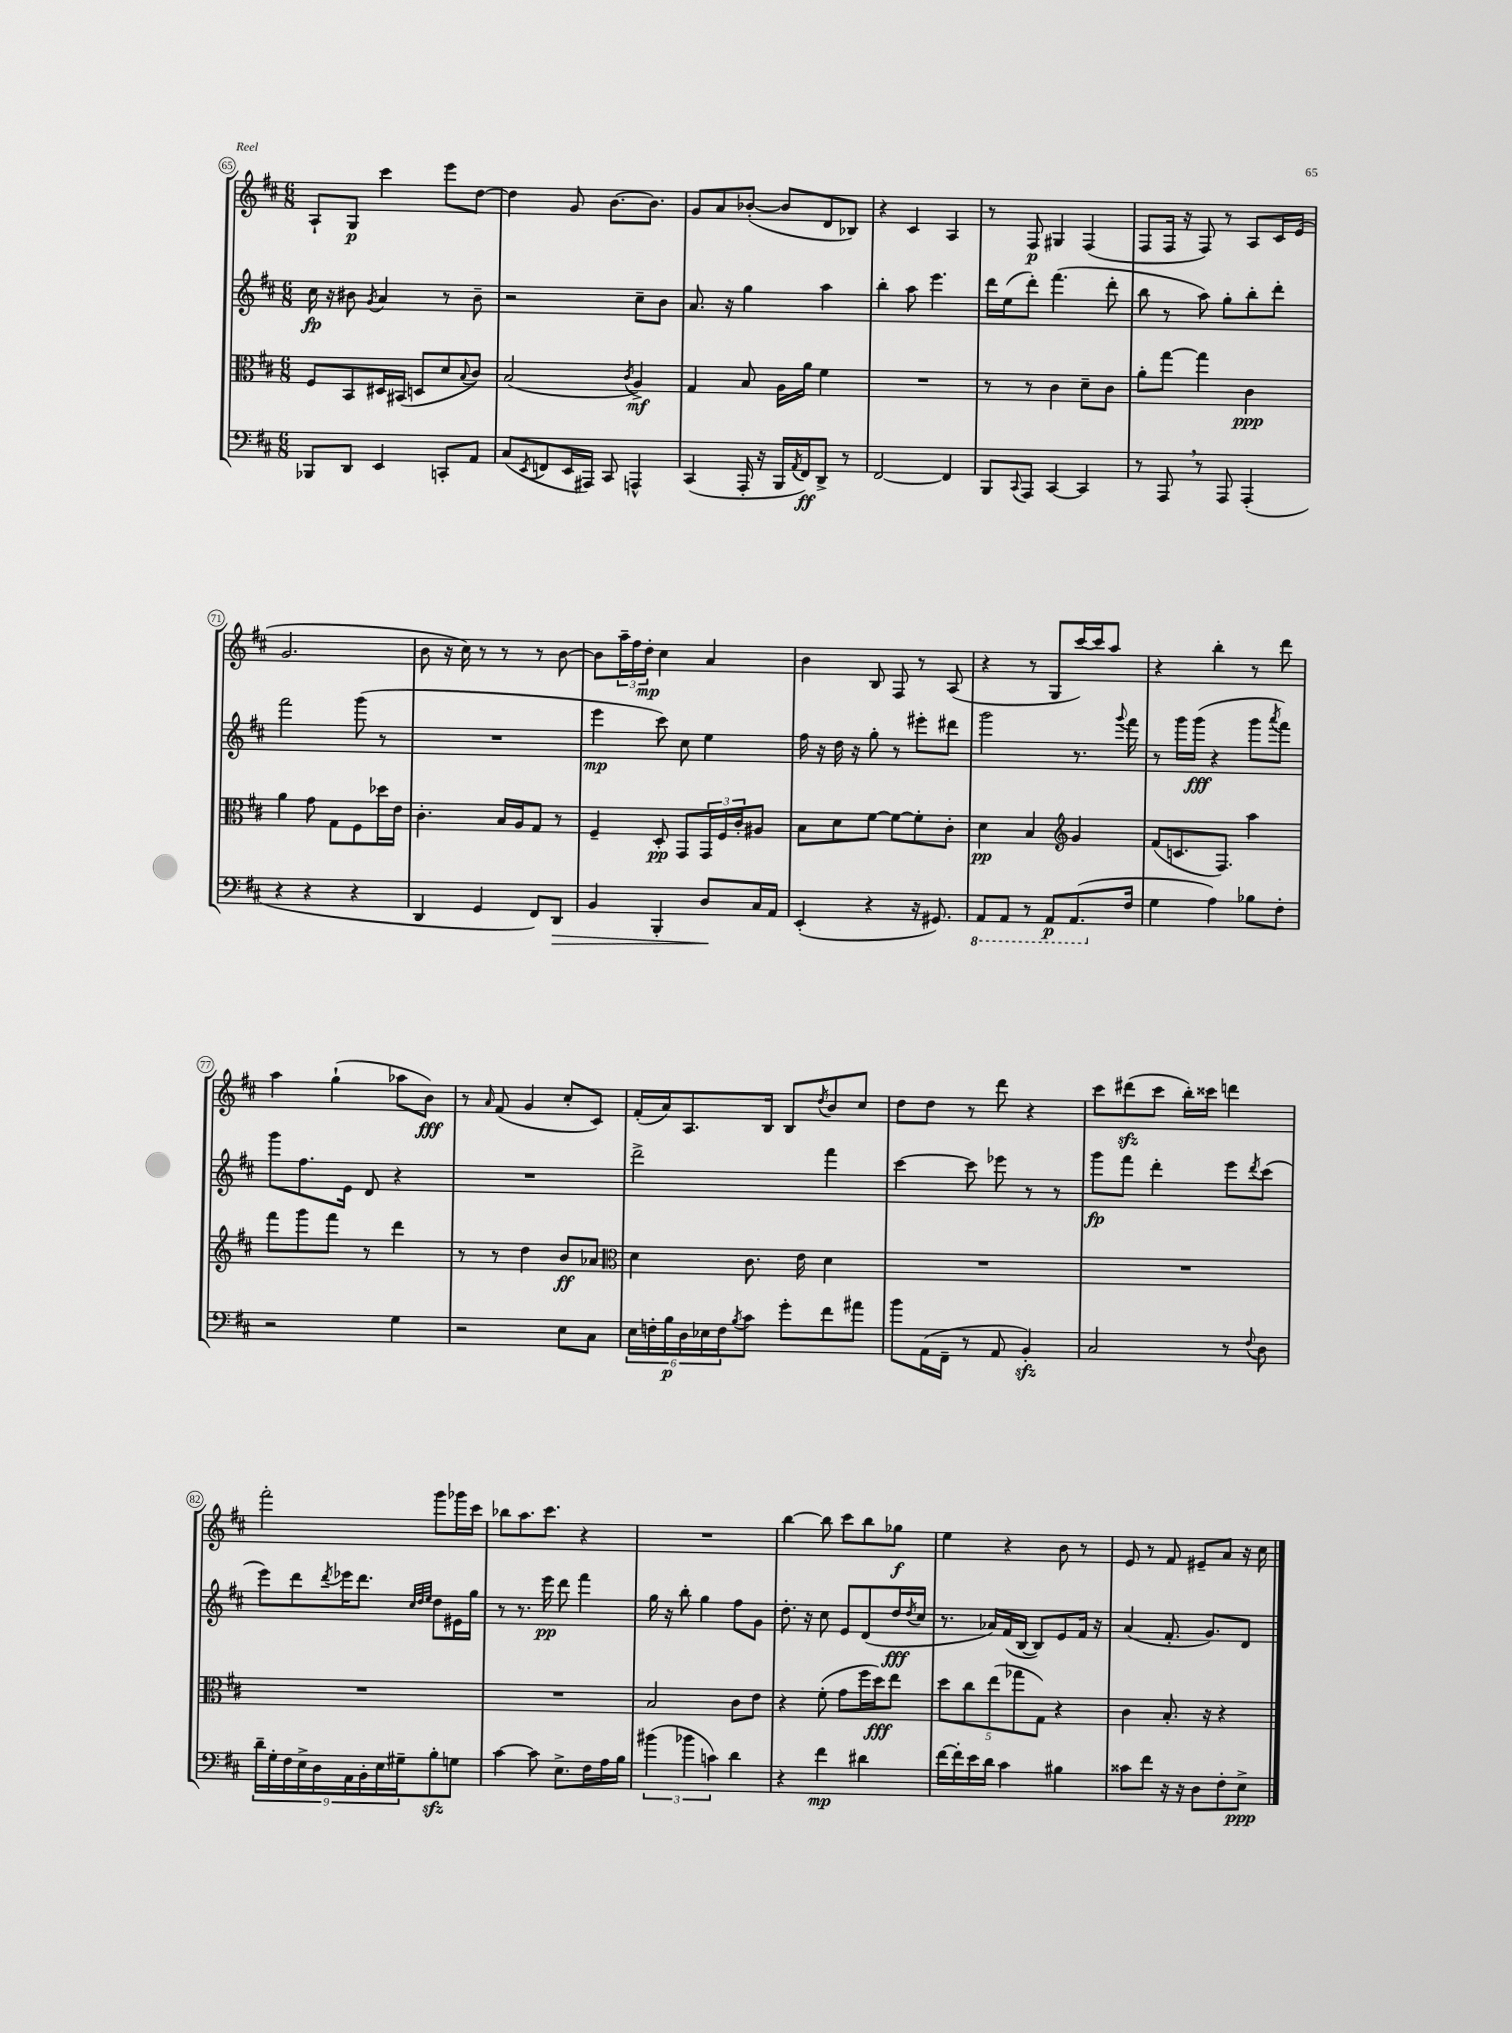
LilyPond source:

<<
\new StaffGroup <<
\new Staff = "s0" {
    \clef treble \key d \major \numericTimeSignature \time 6/8
    a8-! g8\p cis'''4 e'''8 d''8~ |
    d''4 g'8 b'8.~ b'8. |
    g'8 a'8 bes'8~-.( bes'8 d'8 bes8) |
    r4 cis'4 a4 |
    r8 fis8\p gis4 fis4( |
    fis8 fis16 r16 fis8) r8 a8 cis'16 e'16( |
    g'2. |
    b'8 r16 cis''16) r8 r8 r8 b'8~ |
    b'8 \tuplet 3/2 { a''16-- fis''16 d''16-.\mp } cis''4 a'4 |
    b'4 b8 fis8 r8 a8( |
    r4 r8 g8 cis'''16~) cis'''16 a''8 |
    r4 b''4-. r8 d'''8 |
    a''4 g''4-!( aes''8 b'8\fff) |
    r8 \grace { a'16 } fis'8( g'4 cis''8-. cis'8) |
    fis'16-.( a'16) a8. b16 b8 \acciaccatura { d''8 } b'8 cis''8 |
    d''8 d''8 r8 d'''8 r4 |
    cis'''8 dis'''8\sfz( cis'''8 b''16-.) cisis'''16 d'''4 |
    fis'''2-. g'''8 ges'''16 cis'''16 |
    bes''8 a''8. cis'''8. r4 |
    R2. |
    b''4~ b''8 cis'''8 b''8 ges''8\f |
    e''4 r4 b'8 r8 |
    e'8 r8 fis'8 eis'8-- a'8 r16 cis''16 \bar "|." |
}
\new Staff = "s1" {
    \clef treble \key d \major \numericTimeSignature \time 6/8
    cis''16\fp r16 bis'8 \acciaccatura { g'8 } a'4 r8 bis'8-- |
    r2 cis''8-- b'8 |
    a'8. r16 g''4 a''4 |
    b''4-. a''8 e'''4. |
    d'''16 e''16( d'''8-.) fis'''4.( d'''8-. |
    b''8 r8 a''8) g''8-. b''8-. d'''8-. |
    fis'''2 g'''8( r8 |
    R2. |
    e'''4\mp cis'''8) cis''8 e''4 |
    fis''16 r16 d''16 r16 g''8-. r8 eis'''8-. dis'''8 |
    g'''2 r8. \appoggiatura { g'''8 } fis'''16 |
    r8 g'''16 g'''16\fff( r4 g'''8 \acciaccatura { a'''8 } fis'''8) |
    g'''8 fis''8. e'16 d'8 r4 |
    R2. |
    d'''2-> fis'''4 |
    cis'''4~ cis'''8 ees'''8 r8 r8 |
    g'''8\fp fis'''8 d'''4-. e'''8 \acciaccatura { d'''8 } cis'''8( |
    e'''8) d'''8 \acciaccatura { d'''8 } ees'''16 d'''8. \grace { cis''32 d''32 e''32 } d''8 eis'16 g''16 |
    r8 r8. e'''16\pp d'''8 fis'''4 |
    g''16 r16 b''8-. g''4 fis''8 g'8 |
    d''8.-. r16 cis''8 e'8 d'8( d''16\fff \acciaccatura { d''8 } cis''16 |
    r8. aes'16) fis'16( b16~ b8) e'8 fis'16 r16 |
    a'4( fis'8.-. g'8.) d'8 \bar "|." |
}
\new Staff = "s2" {
    \clef alto \key d \major \numericTimeSignature \time 6/8
    fis8 b,8 dis16 bis,16( d8 d'8 \appoggiatura { b8 } cis'8) |
    b2( \acciaccatura { cis'8 } a4->\mf) |
    g4 b8 a16 a'16 fis'4 |
    R2. |
    r8 r8 cis'4 d'8-- cis'8 |
    a'8-. g''8~ g''4 cis'4\ppp |
    a'4 g'8 g8 fis8 des''16 e'16 |
    cis'4.-. b16 a16 g8 r8 |
    fis4-- d8-.\pp g,8 \tuplet 3/2 { g,16 fis16 cis'16-. } ais8 |
    b8 d'8 fis'8~ fis'8~ fis'8-. cis'8-. |
    d'4\pp b4 \clef treble g'4 |
    fis'8( c'8. fis8.) a''4 |
    fis'''8 g'''8 fis'''8 r8 d'''4 |
    r8 r8 d''4 b'8\ff aes'8 |
    \clef alto d'4 cis'8. e'16 d'4 |
    R2. |
    R2. |
    R2. |
    R2. |
    b2 cis'8 e'8 |
    r4 fis'8-.( g'8 fis''16 d''16\fff) e''8 |
    \tuplet 5/4 { d''8 cis''8 e''8( ges''8 g8) } r4 |
    cis'4 b8.-. r16 r4 \bar "|." |
}
\new Staff = "s3" {
    \clef bass \key d \major \numericTimeSignature \time 6/8
    bes,,8 d,8 e,4 c,8-. a,8 |
    cis8( \acciaccatura { e,8 } f,8 e,16 ais,,16) cis,8 a,,4-^ |
    cis,4( a,,16-. r16 b,,16 \acciaccatura { a,8 } fis,16\ff) d,8-> r8 |
    fis,2~ fis,4 |
    b,,8 \appoggiatura { cis,8 } a,,8 cis,4~ cis,4 |
    r8 a,,8 \breathe r8 a,,8 a,,4-.( |
    r4 r4 r4 |
    d,4 g,4 fis,8) d,8\> |
    b,4 b,,4-. d8\! cis16 a,16 |
    e,4-.( r4 r16 gis,8.) |
    \ottava #-1 a,,8 a,,8 r8 a,,8\p a,,8.( \ottava #0 fis16 |
    g4 a4) bes8 fis8-. |
    r2 g4 |
    r2 e8 cis8 |
    \tuplet 6/4 { e16 f16-. b16\p d16 ees16 f16 } \acciaccatura { b8 } cis'8 g'8-. fis'8 ais'8 |
    b'8 a,16( fis,16-- r8 a,8 b,4-.\sfz) |
    cis2 r8 \appoggiatura { fis8 } d8 |
    \tuplet 9/8 { d'16-- g16-. fis16 e16-> d16 a,16 b,16-. e16 gis16-- } b8-.\sfz g8 |
    cis'4~ cis'8 e8.-> fis16 a16 b16 |
    \tuplet 3/2 { bis'4( bes'4 c'4) } d'4 |
    r4 fis'4\mp dis'4 |
    fis'16~ fis'16-. e'16 d'16 cis'4 bis4 |
    cisis'8 fis'8 r16 r16 d8 fis8-. e8->\ppp \bar "|." |
}
>>
>>
\layout { \context { \Score currentBarNumber = #65 \override BarNumber.stencil = #(make-stencil-circler 0.1 0.3 ly:text-interface::print) } }
